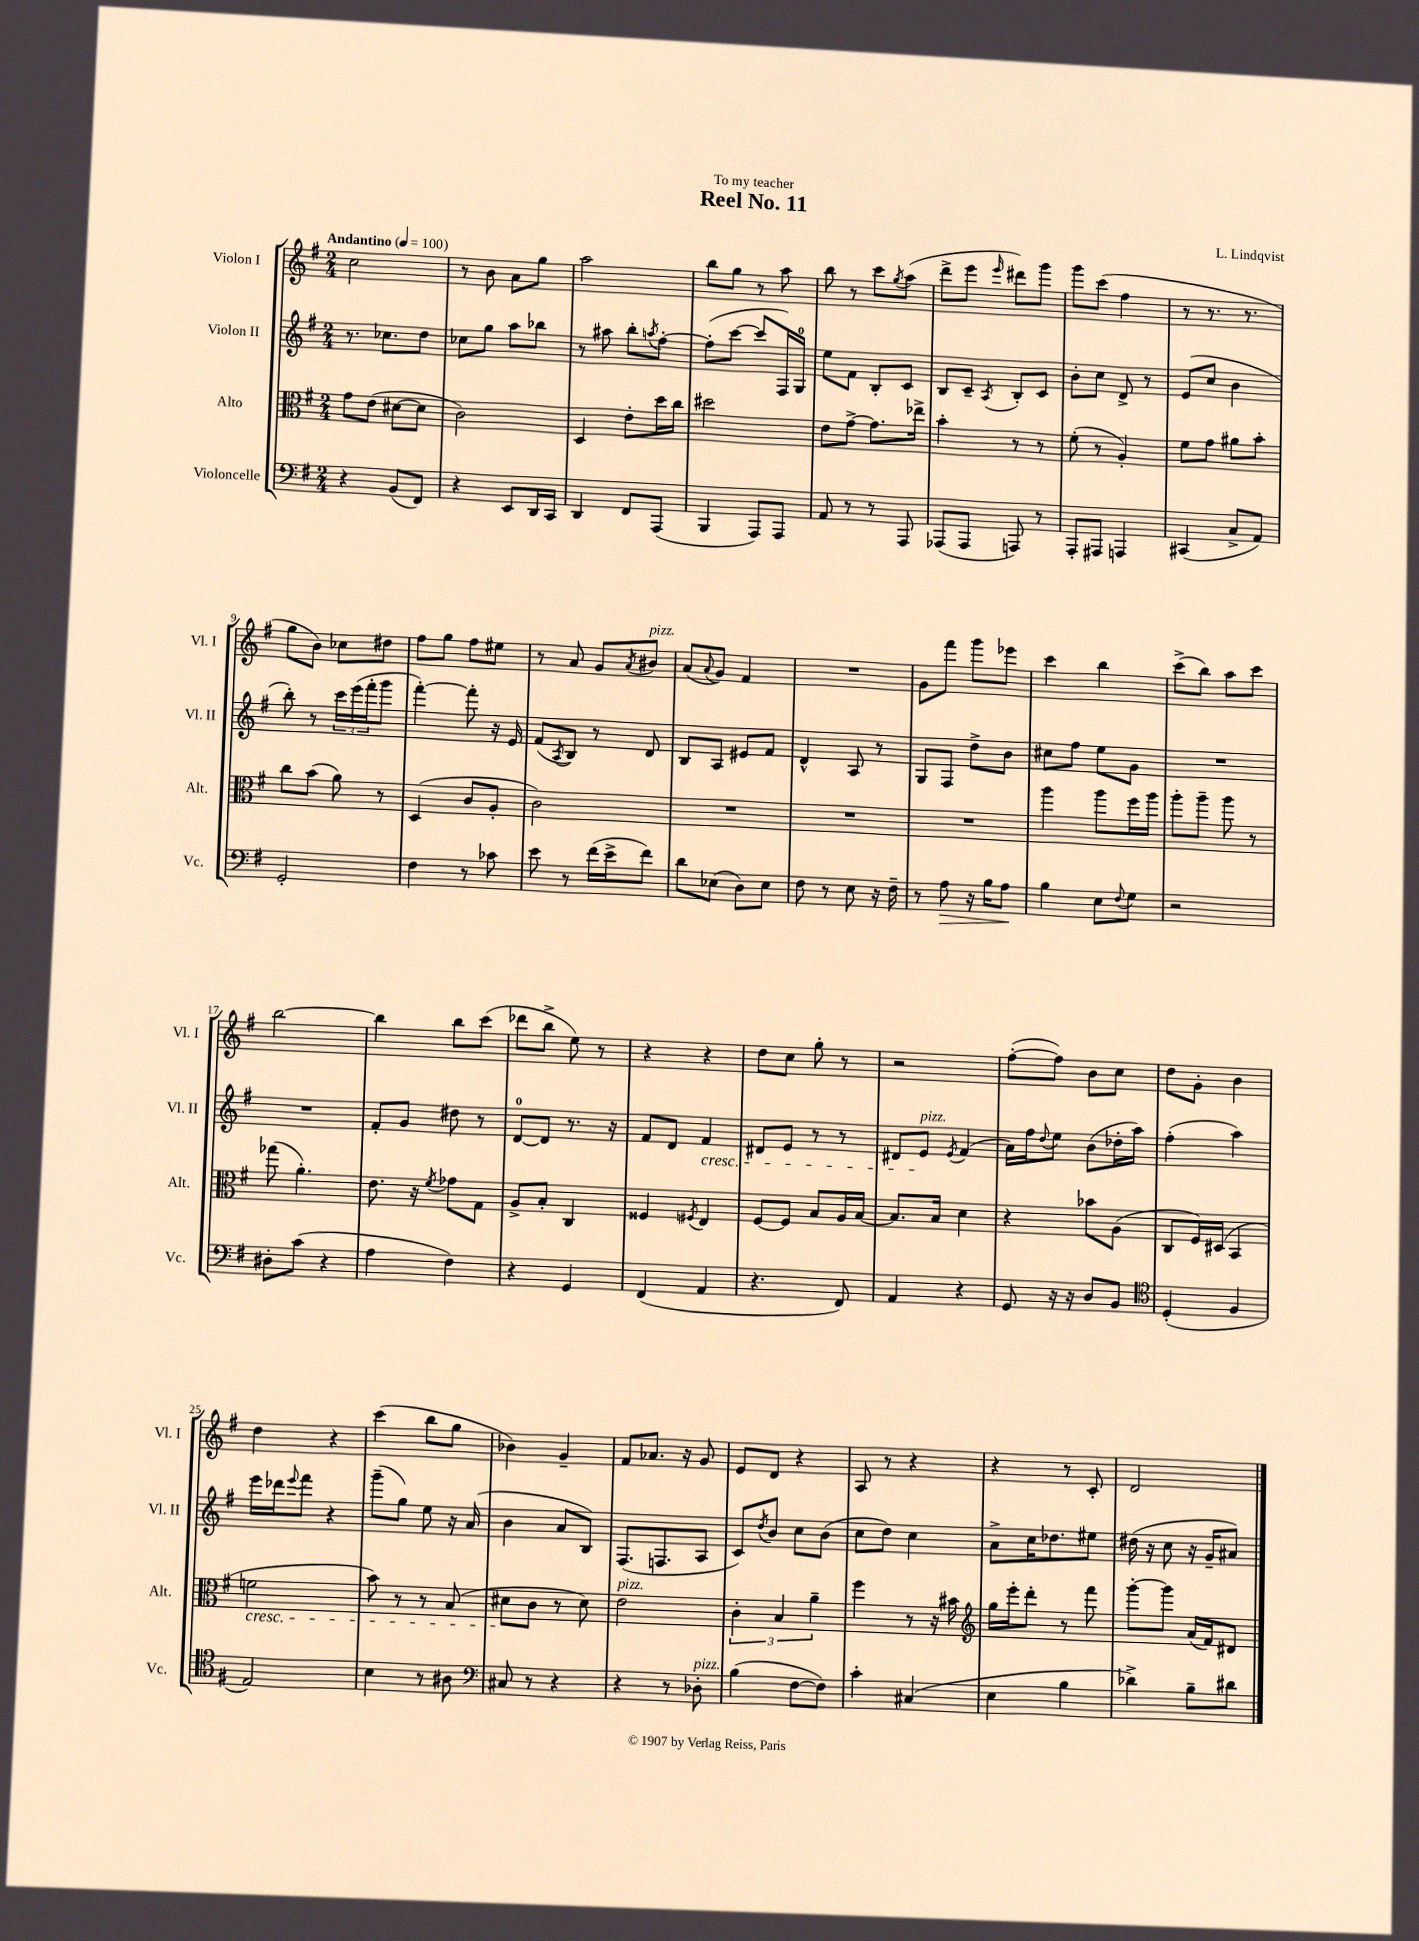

**kern	**kern	**kern	**kern
*staff4	*staff3	*staff2	*staff1
*clefF4	*clefC3	*clefG2	*clefG2
*k[f#]	*k[f#]	*k[f#]	*k[f#]
*M2/4	*M2/4	*M2/4	*M2/4
*MM100	*MM100	*MM100	*MM100
4r	8g	8.r	2cc
.	(8e	.	.
.	.	8.cc-	.
(8BB	[8d#	.	.
8FF#)	8d#]	8dd	.
=	=	=	=
4r	2c)	8cc-	8r
.	.	8gg	8b
8EE	.	8aa	8a
16DD	.	8bb-	8gg
16CC	.	.	.
=	=	=	=
4DD	4D	8r	2aa
.	.	8aa#	.
8FF#	8e'	8bb'	.
.	.	8qaa	.
(8AAA	16dd	[8ff#'	.
.	16cc	.	.
=	=	=	=
4BBB	2dd#	(8ff#']	8bb
.	.	[8ccc	8gg
8AAA)	.	8ccc]	8r
8AAA	.	16F#)	8aa
.	.	16G	.
=	=	=	=
8AA	8e	8ee	8bb
8r	[8g^	8f#	8r
8r	8.g]	8B'	8ccc
.	.	.	8qgg
8AAA	.	8c	(8aa
.	16ee-^	.	.
=	=	=	=
(8AAA-	4b'	8B	8ddd^
8AAA-	.	8c~	8eee
.	.	8qA	16qqeee
8AAA)	8r	8B'	8ddd#)
8r	8r	8c	8ggg
=	=	=	=
8AAA'	(8f#'	8b'	8ggg
8AAA#	8r	8cc	(8ccc
4AAA	4A')	8d^	4ff#
.	.	8r	.
=	=	=	=
(4CC#	8f#	(8e	8r
.	8g	8cc	8.r
8C^	8a#	4b	.
.	.	.	8.r
8AA)	8b'	.	.
=	=	=	=
2GG'	8cc	8bb')	8gg
.	(8b	8r	8b)
.	8a)	24ccc	8cc-
.	.	(24eee	.
.	.	24fff#'	.
.	8r	8ggg	8dd#
=	=	=	=
4F#	(4D	[4fff#')	8ff#
.	.	.	8gg
8r	8c	8fff#']	8ff#
8c-	8A'	16r	8ee#
.	.	16e	.
=	=	=	=
8e	2c)	(8f#	8r
.	.	8qA	.
8r	.	8B)	8a
(16f#	.	8r	8g
16e^	.	.	.
.	.	.	8qa
8f#)	.	8d	8b#
=	=	=	=
8d	2r	8B	(8a
.	.	.	8qqa
(8E-	.	8A	8g)
8D)	.	8e#	4f#
8E-	.	8f#	.
=	=	=	=
8F#	2r	4d^^	2r
8r	.	.	.
8E	.	8A	.
16r	.	8r	.
16F#~	.	.	.
=	=	=	=
8r	2r	8G	8g
8A	.	8F#	8fff#
16r	.	8dd^	8ggg
16B	.	.	.
8A	.	8b	8eee-
=	=	=	=
4B	4aa	8cc#	4ccc
.	.	8ff#	.
8E	8aa	8ee	4bb
8qqF#	.	.	.
8G	16ff#	8g	.
.	16aa	.	.
=	=	=	=
2r	8aa'	2r	(8ccc^
.	8aa~	.	8bb)
.	8aa	.	8aa
.	8r	.	8ccc
=	=	=	=
8D#'	(8gg-	2r	[2bb
(8c	4.a')	.	.
4r	.	.	.
=	=	=	=
4A	8.e	8f#'	4bb]
.	.	8g	.
.	16r	.	.
.	8qf#	.	.
4F#)	8g-	8dd#	8bb
.	8G	8r	(8ccc
=	=	=	=
4r	8A^	[8d	8ddd-
.	8B'	8d]	8bb^
4GG	4C	8.r	8ee)
.	.	.	8r
.	.	16r	.
=	=	=	=
(4FF#	4F##	8f#	4r
.	.	8d	.
.	8qF#	.	.
4AA	4E	4f#	4r
=	=	=	=
4.r	[8F#	8d#	8dd
.	8F#]	8e	8cc
.	8B	8r	8gg'
8FF#)	16A	8r	8r
.	[16B	.	.
=	=	=	=
4AA	8.B]	8d#	2r
.	.	8e	.
.	16B	.	.
.	.	8qe	.
4r	4d	(4f#	.
=	=	=	=
8GG	4r	16a)	([8ff#'
.	.	16ff#	.
.	.	8qqdd	.
16r	.	8ee	8ff#])
16r	.	.	.
8D	8b-	(8b	8b
8BB	(8A	16dd-'	8cc
.	.	16aa)	.
=	=	=	=
*clefC4	*	*	*
(4D'	8C	(4ff#'	8dd
.	16F#)	.	8g'
.	(16D#	.	.
4F#	4BB	4aa)	4b
=	=	=	=
2E)	2f	16eee	4dd
.	.	16ddd-	.
.	.	8qqeee	.
.	.	8fff#	.
.	.	4r	4r
=	=	=	=
4B	8b)	(8ggg~	(4ccc
.	8r	8gg)	.
8r	8r	8ee	8bb
8A#	(8B	16r	8gg
.	.	(16a	.
=	=	=	=
*clefF4	*	*	*
8C#	8d#	4b	4b-)
8r	8c	.	.
4r	8r	8a	4g~
.	8d#)	8B)	.
=	=	=	=
4r	2e	(8.F#	8f#
.	.	.	8.a-
.	.	8.F	.
8r	.	.	.
.	.	.	16r
8D-'	.	8A	8g
=	=	=	=
(4B	6c'	8c)	8e
.	.	8qdd	.
.	.	8b	8d
.	6B	.	.
[8F#	.	8cc	4r
.	6a~	.	.
8F#])	.	(8b	.
=	=	=	=
4c'	4ff#	8cc	8A
.	.	8dd)	8r
(4C#	8r	4cc	4r
.	16r	.	.
.	16b#	.	.
=	=	=	=
*	*clefG2	*	*
4E	16gg	8a^	4r
.	16eee'	.	.
.	8ddd'	16cc	.
.	.	8.dd-	.
4B	8r	.	8r
.	8fff#	8ee#	8c'
=	=	=	=
4d-^)	[8ggg'	(16dd#	2d
.	.	16r	.
.	8ggg]	8cc	.
8B~	(16a	16r	.
.	16f#)	16g~	.
8d#	8d#	8a#)	.
==	==	==	==
*-	*-	*-	*-
